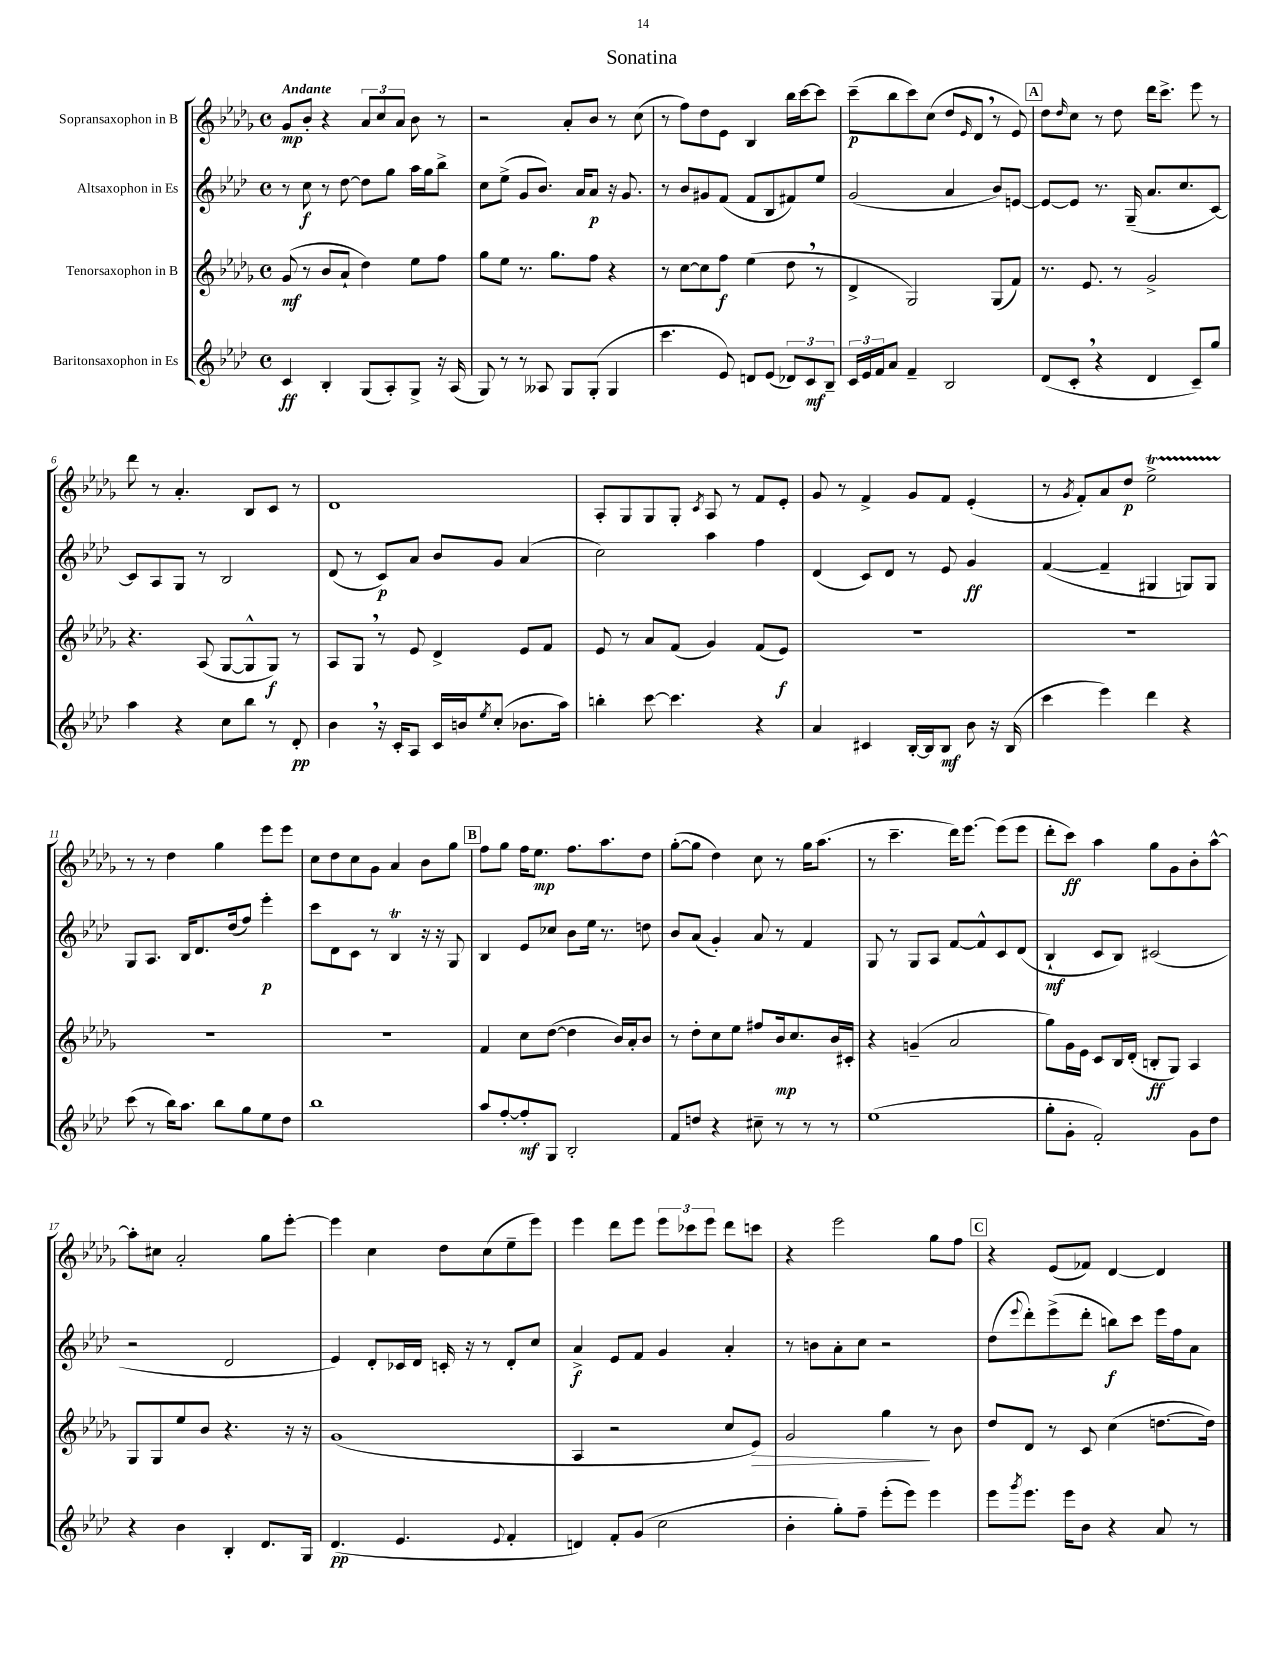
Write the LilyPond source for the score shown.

\header { title = "Sonatina" }
<<
\new StaffGroup <<
\new Staff = "s0" \with { instrumentName = "Sopransaxophon in B" } {
    \clef treble \key des \major \defaultTimeSignature \time 4/4 \tempo "Andante"
    ges'8\mp bes'8-. r4 \tuplet 3/2 { aes'8 c''8 aes'8 } bes'8 r8 |
    r2 aes'8-. bes'8 r8 c''8( |
    r8 f''8) des''8 ees'8 bes4 bes''16 c'''16~ c'''8 |
    c'''8--\p( bes''8 c'''8) c''8( des''8 \grace { ees'16 } des'8 \breathe r8 ees'8) |
    \mark \markup { \box "A" } des''8 \grace { des''16 } c''8 r8 des''8 des'''16 c'''8.-> ees'''8 r8 |
    des'''8 r8 aes'4.-. bes8 c'8 r8 |
    des'1 |
    aes8-. ges8 ges8 ges8-. \acciaccatura { c'8 } aes8 r8 f'8 ees'8-. |
    ges'8 r8 f'4-> ges'8 f'8 ees'4-.( |
    r8 \acciaccatura { ges'8 } f'8-.) aes'8 des''8\p ees''2->\startTrillSpan |
    r8\stopTrillSpan r8 des''4 ges''4 ees'''8 ees'''8 |
    c''8 des''8 c''8 ges'8 aes'4 bes'8 ges''8 |
    \mark \markup { \box "B" } f''8 ges''8 f''16 ees''8.\mp f''8. aes''8. des''8 |
    ges''8~-.( ges''8 des''4) c''8 r8 ges''16 aes''8.( |
    r8 c'''4.-- des'''16) ees'''8.~ ees'''8( ees'''8 |
    des'''8-. c'''8\ff) aes''4 ges''8 ges'8 bes'8-. aes''8~-^ |
    aes''8-. cis''8 aes'2-. ges''8 ees'''8~-. |
    ees'''4 c''4 des''8 c''8( ees''8-- ees'''8) |
    ees'''4 des'''8 ees'''8 \tuplet 3/2 { ees'''8 ces'''8 ees'''8 } des'''8 c'''8 |
    r4 ees'''2 ges''8 f''8 |
    \mark \markup { \box "C" } r4 ees'8( fes'8) des'4~ des'4 \bar "|." |
}
\new Staff = "s1" \with { instrumentName = "Altsaxophon in Es" } {
    \clef treble \key aes \major \defaultTimeSignature \time 4/4
    r8 c''8\f r8 des''8~ des''8 g''8 aes''16 g''16 bes''8-> |
    c''8 ees''8->( g'8 bes'8.) aes'16 aes'8\p r16 g'8. |
    r8 bes'8 gis'8 f'8( f'8 bes8 fis'8) ees''8 |
    g'2( aes'4 bes'8) e'8~ |
    \mark \markup { \box "A" } e'8~ e'8 r8. g16--( aes'8. c''8. c'8~) |
    c'8 aes8 g8 r8 bes2 |
    des'8( r8 c'8\p) aes'8 bes'8 g'8 aes'4( |
    c''2) aes''4 f''4 |
    des'4( c'8) des'8 r8 ees'8 g'4\ff |
    f'4~( f'4-- gis4 g8) g8 |
    g8 aes8. bes16 des'8. des''16( f''8) ees'''4-.\p |
    c'''8 des'8 c'8 r8 bes4\trill r16 r16 g8 |
    \mark \markup { \box "B" } bes4 ees'8 ces''8 bes'8 ees''16 r8. d''8 |
    bes'8 aes'8( g'4-.) aes'8 r8 f'4 |
    g8 r8 g8 aes8 f'8~ f'8-^ c'8 des'8( |
    bes4-!\mf c'8 bes8) cis'2( |
    r2 des'2 |
    ees'4) des'8-. ces'16 des'16 c'16-. r16 r8 des'8-. c''8 |
    aes'4->\f ees'8 f'8 g'4 aes'4-. |
    r8 b'8 aes'8-. c''8 r2 |
    \mark \markup { \box "C" } des''8( \appoggiatura { ees'''8 } des'''8-.) ees'''8->( des'''8-. b''8\f) c'''8 ees'''16 f''16 aes'8 \bar "|." |
}
\new Staff = "s2" \with { instrumentName = "Tenorsaxophon in B" } {
    \clef treble \key des \major \defaultTimeSignature \time 4/4
    ges'8\mf( r8 bes'8 aes'8-! des''4) ees''8 f''8 |
    ges''8 ees''8 r8. ges''8. f''8 r4 |
    r8 c''8~ c''8 f''8\f ees''4( des''8 \breathe r8 |
    des'4-> ges2) ges8( f'8) |
    \mark \markup { \box "A" } r8. ees'8. r8 ges'2-> |
    r4. aes8( ges8~ ges8-^ ges8\f) r8 |
    aes8 ges8 \breathe r8 ees'8 des'4-> ees'8 f'8 |
    ees'8 r8 aes'8 f'8( ges'4) f'8( ees'8\f) |
    R1 |
    R1 |
    R1 |
    R1 |
    \mark \markup { \box "B" } f'4 c''8 des''8~( des''4 bes'16) aes'16-. bes'8 |
    r8 des''8-. c''8 ees''8 fis''8 bes'16\mp c''8. bes'16 cis'16-. |
    r4 g'4--( aes'2 |
    ges''8) ges'16 ees'16 c'8 bes16 des'16-.( b8-.\ff ges8) aes4 |
    ges8 ges8 ees''8 bes'8 r4. r16 r16 |
    ges'1( |
    aes4 r2 c''8 ees'8\>) |
    ges'2 ges''4\! r8 bes'8 |
    \mark \markup { \box "C" } des''8 des'8 r8 c'8 c''4( d''8.~ d''16) \bar "|." |
}
\new Staff = "s3" \with { instrumentName = "Baritonsaxophon in Es" } {
    \clef treble \key aes \major \defaultTimeSignature \time 4/4
    c'4\ff bes4-. g8( aes8-.) g8-> r16 aes16( |
    g8) r8 r8 aeses8 g8 g8-.( g4 |
    c'''4. ees'8) d'8 ees'8( \tuplet 3/2 { des'8) c'8\mf bes8-- } |
    \tuplet 3/2 { c'16 ees'16 f'16 } aes'8 f'4-- bes2 |
    \mark \markup { \box "A" } des'8( c'8-. \breathe r4 des'4 c'8--) g''8 |
    aes''4 r4 c''8 bes''8 r8 des'8-.\pp |
    bes'4 \breathe r16 c'16-. aes8 c'16 b'16 \acciaccatura { ees''8 } c''8-.( bes'8. aes''16) |
    b''4-. c'''8~ c'''4. r4 |
    aes'4 cis'4 bes16~-. bes16 bes8\mf bes'8 r16 bes16( |
    c'''4 ees'''4) des'''4 r4 |
    c'''8( r8 bes''16) aes''8. bes''8 g''8 ees''8 des''8 |
    bes''1 |
    \mark \markup { \box "B" } aes''8 f''8~-. f''8-.\mf g8 bes2-. |
    f'8 d''8 r4 cis''8-- r8 r8 r8 |
    ees''1( |
    g''8-. g'8-. f'2-.) g'8 des''8 |
    r4 bes'4 bes4-. des'8. g16 |
    des'4.\pp( ees'4. \appoggiatura { ees'8 } f'4-. |
    d'4) f'8-. g'8( c''2 |
    bes'4-. g''8-.) f''8-- ees'''8-.( ees'''8) ees'''4 |
    \mark \markup { \box "C" } ees'''8 \acciaccatura { g'''8 } ees'''8. ees'''16 bes'8 r4 aes'8 r8 \bar "|." |
}
>>
>>
